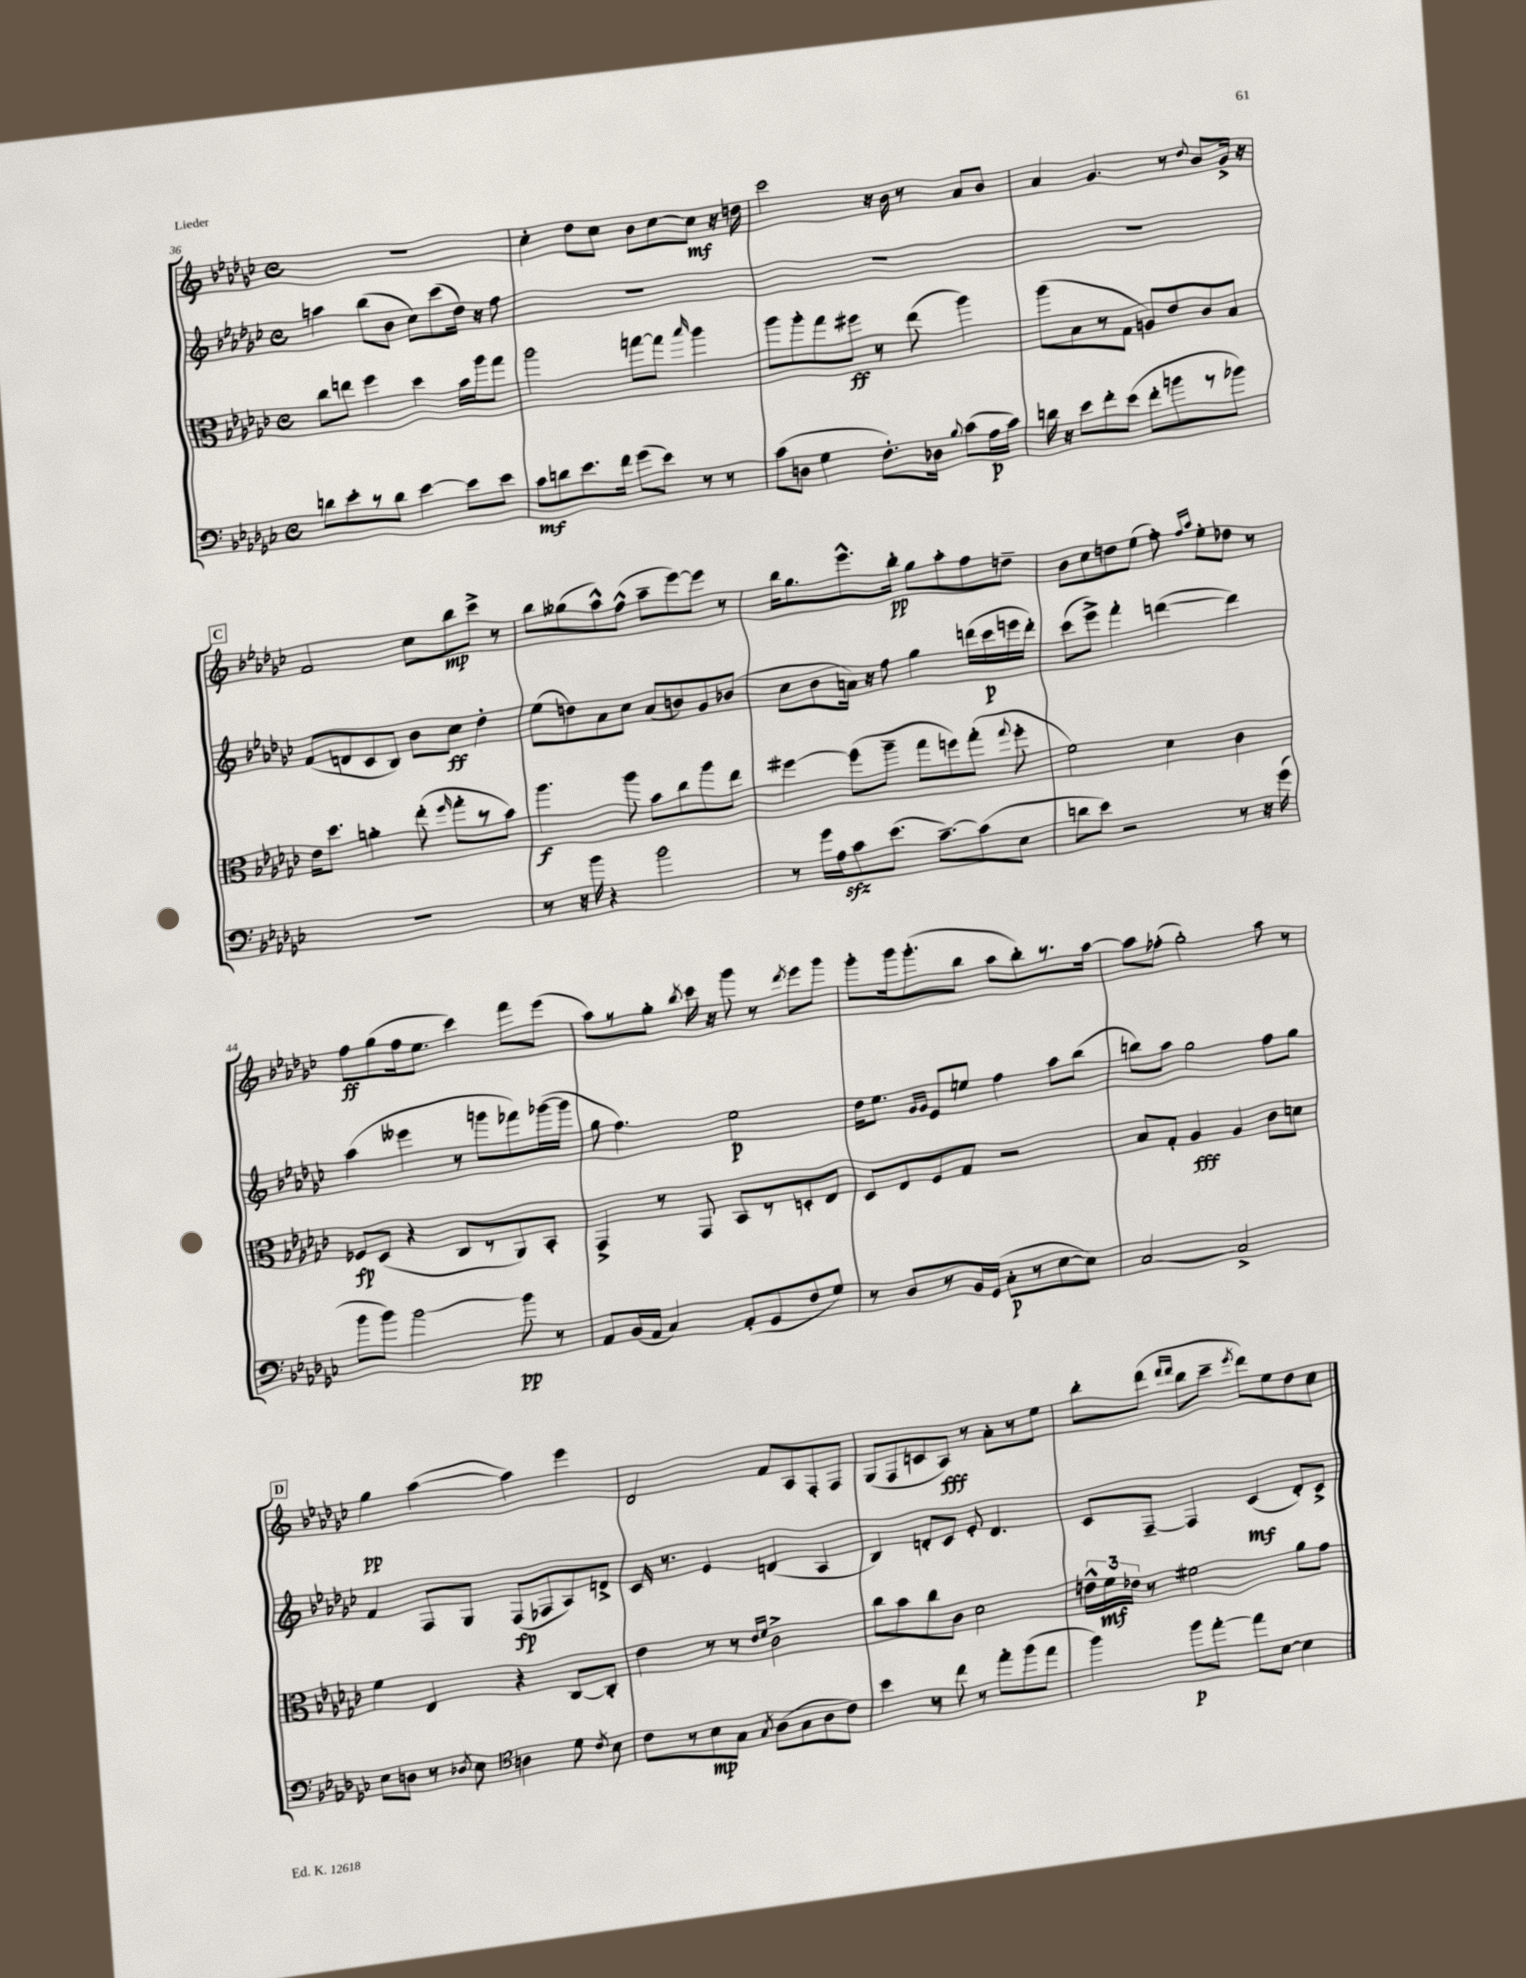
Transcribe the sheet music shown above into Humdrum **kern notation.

**kern	**kern	**kern	**kern
*staff4	*staff3	*staff2	*staff1
*clefF4	*clefC3	*clefG2	*clefG2
*k[b-e-a-d-g-c-]	*k[b-e-a-d-g-c-]	*k[b-e-a-d-g-c-]	*k[b-e-a-d-g-c-]
*M4/4	*M4/4	*M4/4	*M4/4
*met(c)	*met(c)	*met(c)	*met(c)
8d	8cc-	4aa	1r
8e-'	8ee	.	.
8r	4ff	(8bb-	.
8d	.	8b-	.
[4e-	4dd-	8cc-)	.
.	.	(8ccc-	.
8e-]	16b-	16dd-)	.
.	16aa-	16r	.
8e-	8gg-	8ff	.
=	=	=	=
8c-	2aa-	1r	4cc-'
8d	.	.	.
8.e-	.	.	8dd-
.	.	.	8cc-
16f	.	.	.
(8g-	[8gg	.	8b-
8e-)	8gg]	.	[8cc-
.	16qqbb-	.	.
8r	4aa-	.	8cc-]
8r	.	.	16r
.	.	.	16dd
=	=	=	=
(8c-	8aa-	1r	2ccc-
8D	8aa-'	.	.
4G-	8gg-	.	.
.	8ff#	.	.
8.F')	8r	.	16r
.	.	.	16b-
.	(8ee-	.	8r
16D-	.	.	.
8qqB-	.	.	.
(8c-	4aa-)	.	8a-
16A-	.	.	8b-
16c-)	.	.	.
=	=	=	=
16d	(8aa-	1r	4a-
16r	.	.	.
8e-	8B-	.	.
8f'	8r	.	4.g-
(8e-	8G-	.	.
8f'	8A)	.	.
8b	8e-	.	8r
.	.	.	8qqdd-
8r	8c-	.	8b-
8b-)	8B-	.	16g-^
.	.	.	16r
=	=	=	=
1r	16e-	(8f	2f
.	8.dd-	.	.
.	.	8d	.
.	4a'	8c-	.
.	.	8B-)	.
.	(8ee-'	8b-	8cc-
.	16qqff	.	.
.	8gg-'	8cc-	8bb-
.	8r	4dd-'	8ccc-^
.	8b-)	.	8r
=	=	=	=
8r	4.aa-	(8ee-	8bb-
16r	.	8dd)	(8gg--
16b-	.	.	.
4r	.	8a-	8aa-^^)
.	8aa-	8cc-	(8ff^^
2b-	8b-	(8a-	8aa-~
.	8cc-	8b)	[8eee-)
.	8aa-	8g-	8eee-]
.	8ee-	(8b-	8r
=	=	=	=
8r	[4ff#	8cc-	16bb-
.	.	.	8.gg-
16g-	.	8b-	.
16A-	.	.	.
8c-	(8ff#]	16a)	8.eee-^^
.	.	16r	.
(8.e-	8aa-~	8ff	.
.	.	.	16bb-'
.	8gg-	4gg-	8gg-
[8.c-~)	.	.	.
.	8ff)	.	8aa-'
(8c-]	(8gg-'	(16ddd	8ff
.	.	16ccc-	.
.	8qqgg-	.	.
8E-	8ff'	16eee	8dd~
.	.	16ddd')	.
=	=	=	=
8d	2f)	(8ccc-	8b-
8e-)	.	8eee-^)	8cc-
2r	.	4fff'	8dd
.	.	.	(8ee-
.	4d-	([4ddd	8ff')
.	.	.	16qqff
.	.	.	16qqaa-
.	.	.	8ee-'
8r	4c-	4ddd])	8dd-
16r	.	.	8r
(16g-	.	.	.
=	=	=	=
8b-	8F-	(4aa-	8ff
8b-)	(8D-	.	(8gg-
[2b-	4r	4eee--	16ff
.	.	.	8.ee-
.	8C-	8r	4ccc-)
.	8r	8ggg	.
8b-]	8AA-)	8fff-)	8fff
8r	8BB-'	([16ggg-	(8eee-
.	.	16ggg-]	.
=	=	=	=
8AA-	4GG-^	8gg-	8aa-)
(16BB-	.	4.ff)	8r
16AA-	.	.	.
4C-)	8r	.	8gg-'
.	.	.	8qbb-
.	8GG-	.	16ccc-
.	.	.	16r
(8AA-'	8BB-	2ee-	8ggg-
8GG-	8r	.	8r
.	.	.	8qddd-
8F	8D'	.	8eee-
8G-)	8E-	.	8ggg-
=	=	=	=
8r	8D-	16dd-	8ggg-'
.	.	8.ee-	.
8D-	8E-	.	16ggg-
.	.	.	(8.ggg-'
.	.	16qqg-	.
.	.	16qqg-	.
8r	8F	8e-	.
16BB-	8G-	8ee	8bb-
(16GG-	.	.	.
8C-'	2r	4ff	8aa-
8r	.	.	8bb-')
[8E-	.	8aa-	8.r
8E-])	.	(8bb-	.
.	.	.	[16aa-
=	=	=	=
[2C-	8B-	8bb)	8aa-]
.	8G-'	8aa-	(8ff-'
.	4A-	2gg-	2gg-')
2C-^]	4A-	.	.
.	8c-	8ff	8aa-
.	8d	8gg-	8r
=	=	=	=
8E-	4f	4f	4gg-
8D	.	.	.
8r	4E-	8F	([4aa-
8qD-	.	.	.
8E-	.	8G-	.
*clefC4	*	*	*
4A	4r	(8F	4aa-])
.	.	8F-	.
8d-	[8C-	8A-)	4eee-
8qc-	.	.	.
8B-	8C-']	8d^	.
=	=	=	=
8c-	4e-	16c-	2d-
.	.	8.r	.
8r	.	.	.
8B-	8r	4e-	.
8G-	8r	.	.
.	16qqe-	.	.
8qG-	16qqf	.	.
(8A-	2c-^	(4d	8f
8G-	.	.	8A-
8A-	.	4A-	8F'
8c-)	.	.	8F
=	=	=	=
4b-	8cc-	4B-)	(8G-
.	8b-	.	8F
8r	8cc-	8d'	8c
8cc-	8c-	8c-	8A-)
8r	2d-	8e-'	8r
8ee-'	.	4.d	8a-'
(8ff	.	.	8r
8ee-	.	.	8ee-
=	=	=	=
4ff)	24e^^	8c-	8bb-'
.	24f	.	.
.	24e-	.	.
.	8r	[8F~	(8ddd-
.	.	.	16qqddd-
.	.	.	16qqddd-
8ff	2f#	4F]	8bb-
[8ee-'	.	.	8ccc-~
.	.	.	8qeee-
8ee-]	.	(4c-	8ddd-)
[8B-	.	.	8ee-
4B-]	8a-	8d-')	8dd-
.	8g-	8c-^	8cc-
==	==	==	==
*-	*-	*-	*-
